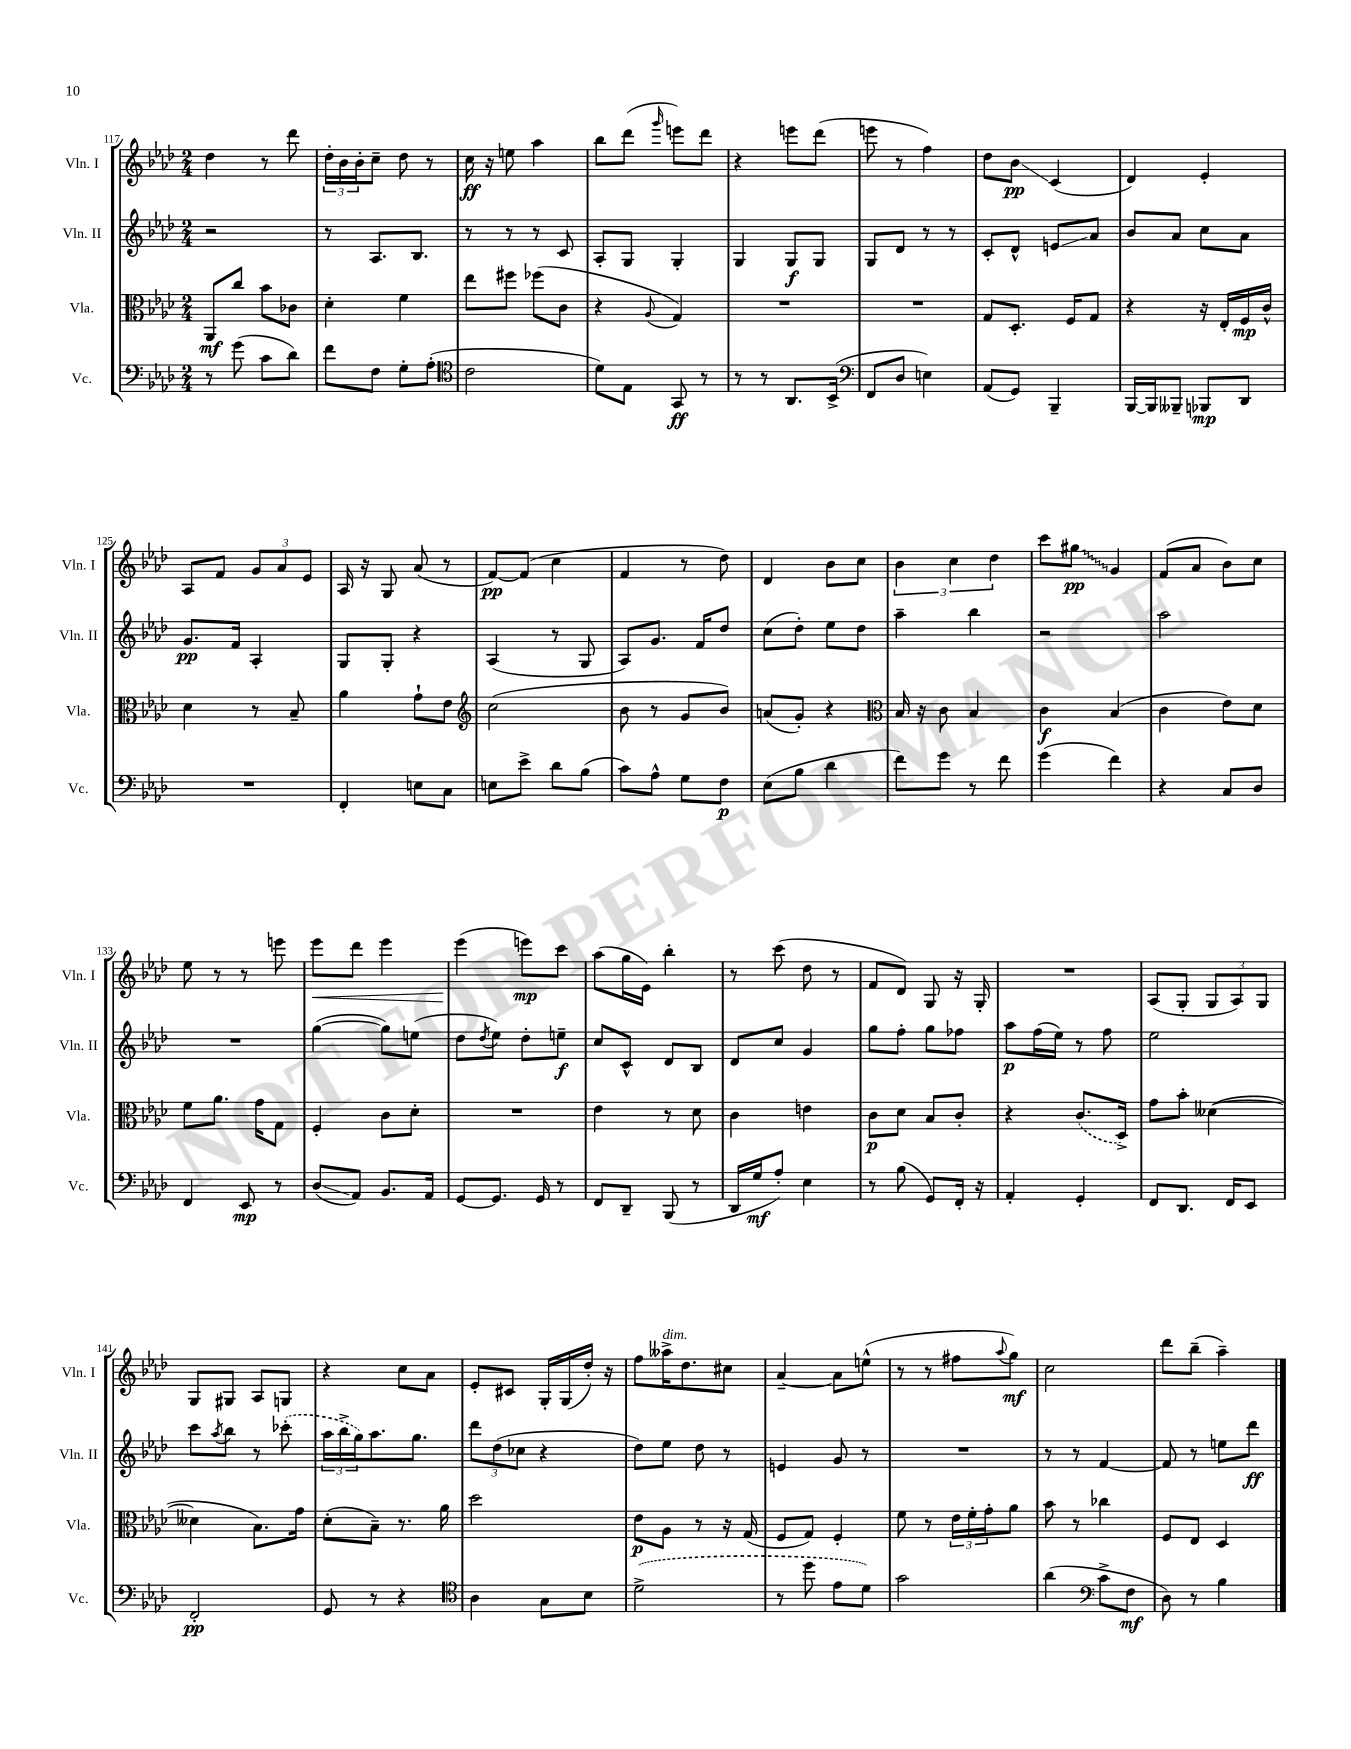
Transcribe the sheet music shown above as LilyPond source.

<<
\new StaffGroup <<
\new Staff = "s0" \with { instrumentName = "Vln. I" shortInstrumentName = "Vln. I" } {
    \clef treble \key aes \major \numericTimeSignature \time 2/4
    des''4 r8 des'''8 |
    \tuplet 3/2 { des''16-. bes'16 bes'16-. } c''8-- des''8 r8 |
    c''16\ff r16 e''8 aes''4 |
    bes''8 des'''8( \grace { g'''16 } e'''8) des'''8 |
    r4 e'''8 des'''8( |
    e'''8 r8 f''4) |
    des''8 bes'8\glissando\pp c'4( |
    des'4) ees'4-. |
    aes8 f'8 \tuplet 3/2 { g'8 aes'8 ees'8 } |
    aes16 r16 g8 aes'8( r8 |
    f'8~\pp) f'8( c''4 |
    f'4 r8 des''8) |
    des'4 bes'8 c''8 |
    \tuplet 3/2 { bes'4 c''4 des''4 } |
    c'''8 \once \override Glissando.style = #'zigzag gis''8\glissando\pp g'4 |
    f'8( aes'8 bes'8) c''8 |
    ees''8 r8 r8 e'''8 |
    ees'''8\< des'''8 ees'''4 |
    ees'''4\!( e'''8\mp) c'''8 |
    aes''8( g''16 ees'16) bes''4-. |
    r8 c'''8( des''8 r8 |
    f'8 des'8) g8 r16 g16-. |
    R2 |
    aes8( g8-. \tuplet 3/2 { g8 aes8) g8 } |
    g8 gis8 aes8 g8 |
    r4 c''8 aes'8 |
    ees'8-. cis'8 g16-. g16( des''16-.) r16 |
    f''8 aeses''16->^\markup { \italic "dim." } des''8. cis''8 |
    aes'4~-- aes'8 e''8-^( |
    r8 r8 fis''8 \appoggiatura { aes''8 } g''8\mf) |
    c''2 |
    des'''8 bes''8--( aes''4--) \bar "|." |
}
\new Staff = "s1" \with { instrumentName = "Vln. II" shortInstrumentName = "Vln. II" } {
    \clef treble \key aes \major \numericTimeSignature \time 2/4
    r2 |
    r8 aes8. bes8. |
    r8 r8 r8 c'8 |
    aes8-. g8 g4-. |
    g4 g8\f g8 |
    g8 des'8 r8 r8 |
    c'8-. des'8-^ e'8\glissando aes'8 |
    bes'8 aes'8 c''8 aes'8 |
    g'8.\pp f'16 aes4-. |
    g8 g8-. r4 |
    aes4( r8 g8 |
    aes8) g'8. f'16 des''8 |
    c''8( des''8-.) ees''8 des''8 |
    aes''4-- bes''4 |
    r2 |
    aes''2 |
    R2 |
    g''4~( g''8) e''8( |
    des''8 \acciaccatura { des''8 } ees''8) des''8-. e''8--\f |
    c''8 c'8-^ des'8 bes8 |
    des'8 c''8 g'4 |
    g''8 f''8-. g''8 fes''8 |
    aes''8\p f''16( ees''16) r8 f''8 |
    ees''2 |
    c'''8 \acciaccatura { aes''8 } bes''8 r8 \once \slurDashed ces'''8-.( |
    \tuplet 3/2 { aes''16 bes''16-> g''16) } aes''8. g''8. |
    \tuplet 3/2 { des'''8 des''8( ces''8 } r4 |
    des''8) ees''8 des''8 r8 |
    e'4 g'8 r8 |
    R2 |
    r8 r8 f'4~ |
    f'8 r8 e''8 des'''8\ff \bar "|." |
}
\new Staff = "s2" \with { instrumentName = "Vla." shortInstrumentName = "Vla." } {
    \clef alto \key aes \major \numericTimeSignature \time 2/4
    aes,8\mf c''8 bes'8 ces'8 |
    des'4-. f'4 |
    ees''8 fis''8 fes''8( c'8 |
    r4 \appoggiatura { aes8 } g4) |
    R2 |
    R2 |
    g8 des8.-. f16 g8 |
    r4 r16 ees16-. f16\mp c'16-^ |
    des'4 r8 bes8-- |
    aes'4 g'8-! ees'8 |
    \clef treble c''2( |
    bes'8 r8 g'8 bes'8) |
    a'8( g'8-.) r4 |
    \clef alto bes16 r16 c'8 bes4 |
    c'4\f bes4( |
    c'4 ees'8) des'8 |
    f'8 aes'8. g'16 g8 |
    f4-. c'8 des'8-. |
    R2 |
    ees'4 r8 des'8 |
    c'4 e'4 |
    c'8\p des'8 bes8 c'8-. |
    r4 \once \slurDashed c'8.( des16->) |
    g'8 bes'8-. deses'4~( |
    deses'4 bes8.) g'16 |
    des'8-.( bes8--) r8. aes'16 |
    des''2 |
    ees'8\p aes8 r8 r16 g16( |
    f8 g8) f4-. |
    f'8 r8 \tuplet 3/2 { ees'16 f'16-. g'16-. } aes'8 |
    bes'8 r8 ces''4 |
    f8 ees8 des4 \bar "|." |
}
\new Staff = "s3" \with { instrumentName = "Vc." shortInstrumentName = "Vc." } {
    \clef bass \key aes \major \numericTimeSignature \time 2/4
    r8 g'8( c'8 des'8) |
    f'8 f8 g8-. aes8-.( |
    \clef tenor c'2 |
    des'8) ees8 g,8\ff r8 |
    r8 r8 aes,8. bes,16->( |
    \clef bass f,8 des8 e4) |
    aes,8( g,8) bes,,4-- |
    bes,,16~ bes,,16 beses,,8-- bes,,8\mp des,8 |
    R2 |
    f,4-. e8 c8 |
    e8 ees'8-> des'8 bes8( |
    c'8) aes8-^ g8 f8\p |
    ees8( bes8 des'4 |
    f'8) g'8 r8 f'8 |
    g'4( f'4) |
    r4 c8 des8 |
    f,4 ees,8\mp r8 |
    des8\glissando( aes,8) bes,8. aes,16 |
    g,8~ g,8. g,16 r8 |
    f,8 des,8-- bes,,8( r8 |
    des,16 g16\mf aes8-.) ees4 |
    r8 bes8( g,8) f,16-. r16 |
    aes,4-. g,4-. |
    f,8 des,8. f,16 ees,8 |
    f,2-.\pp |
    g,8 r8 r4 |
    \clef tenor aes4 g8 bes8 |
    \once \slurDashed des'2->( |
    r8 des''8 ees'8 des'8) |
    g'2 |
    aes'4( \clef bass c'8-> f8\mf |
    des8) r8 bes4 \bar "|." |
}
>>
>>
\layout { \context { \Score currentBarNumber = #117 } }
